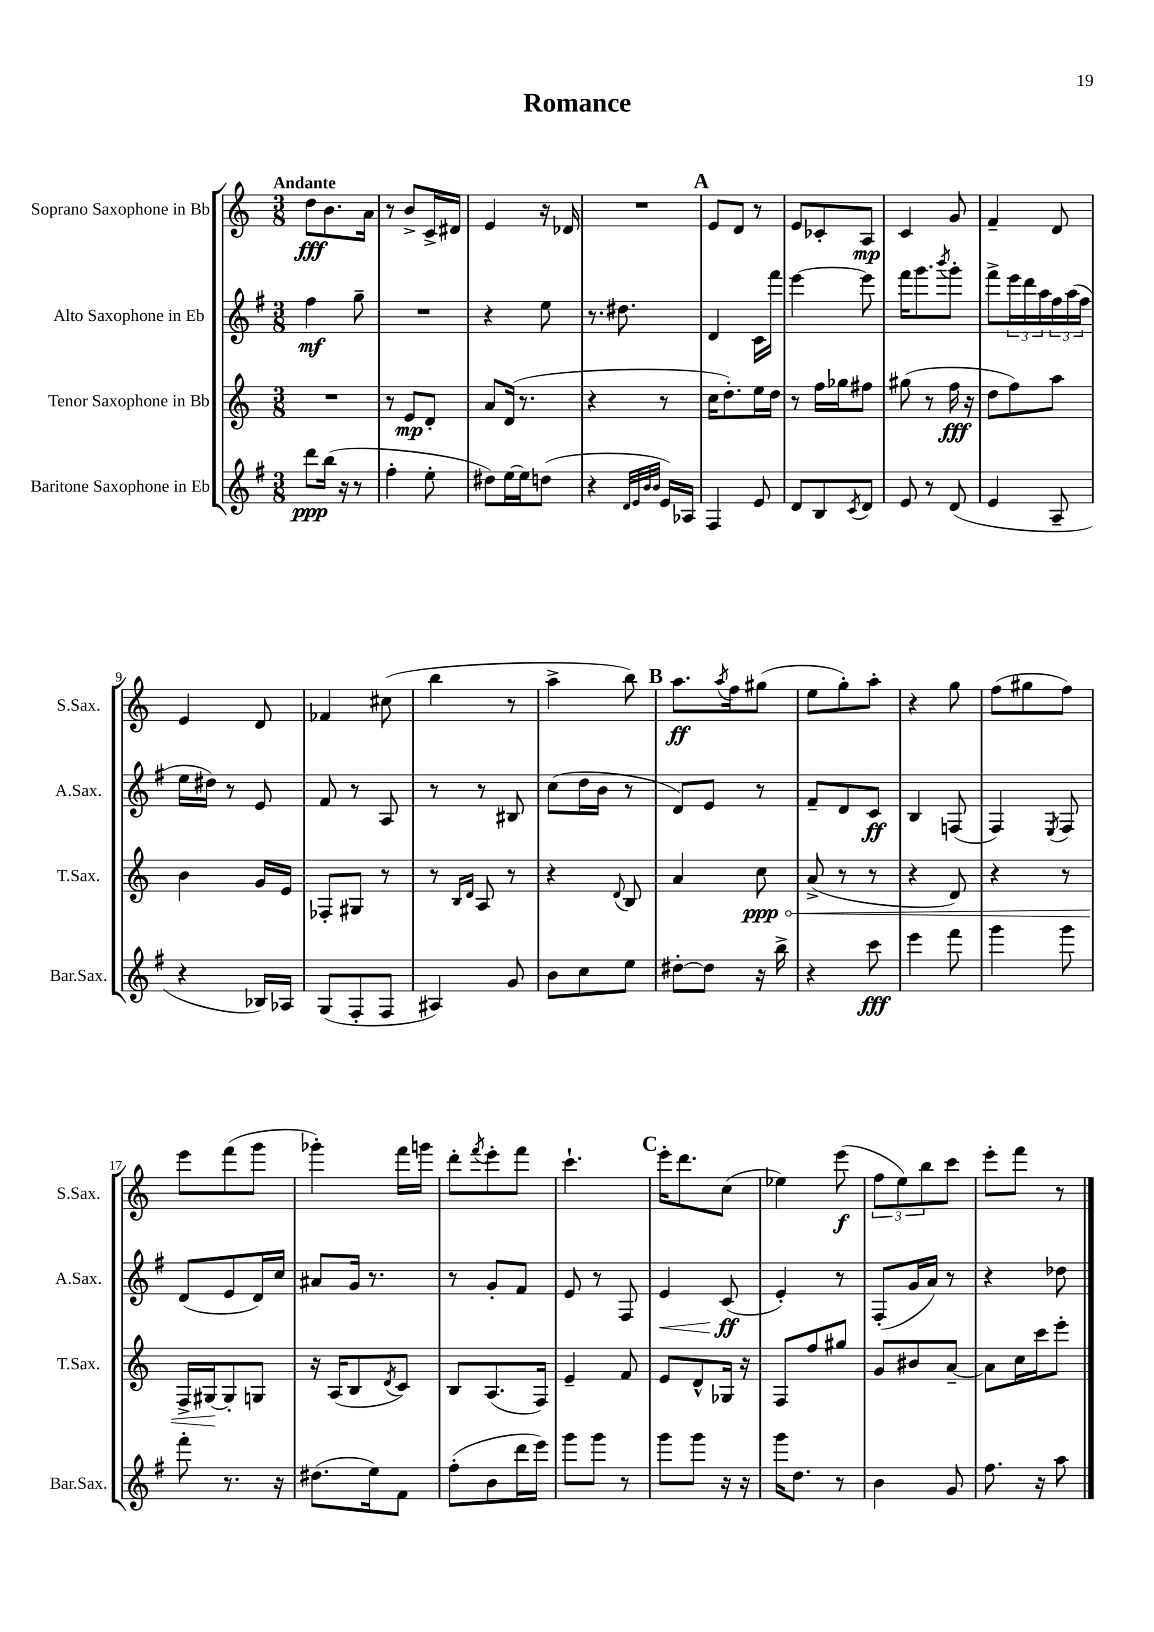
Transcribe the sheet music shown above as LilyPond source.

\header { title = "Romance" }
<<
\new StaffGroup <<
\new Staff = "s0" \with { instrumentName = "Soprano Saxophone in Bb" shortInstrumentName = "S.Sax." } {
    \clef treble \key c \major \numericTimeSignature \time 3/8 \tempo "Andante"
    d''8\fff b'8. a'16 |
    r8 b'8-> c'16-> dis'16 |
    e'4 r16 des'16 |
    R4. |
    \mark \markup { \bold "A" } e'8 d'8 r8 |
    e'8 ces'8-. a8\mp |
    c'4 g'8 |
    f'4-- d'8 |
    e'4 d'8 |
    fes'4 cis''8( |
    b''4 r8 |
    a''4-> b''8) |
    \mark \markup { \bold "B" } a''8.\ff \acciaccatura { a''8 } f''16 gis''8( |
    e''8 g''8-.) a''8-. |
    r4 g''8 |
    f''8( gis''8 f''8) |
    e'''8 f'''8( g'''8 |
    ges'''4-.) f'''16 g'''16 |
    d'''8-. \acciaccatura { f'''8 } e'''8-. f'''8 |
    c'''4.-! |
    \mark \markup { \bold "C" } e'''16-. d'''8. c''8( |
    ees''4) e'''8\f( |
    \tuplet 3/2 { f''8 e''8) b''8 } c'''8 |
    e'''8-. f'''8 r8 \bar "|." |
}
\new Staff = "s1" \with { instrumentName = "Alto Saxophone in Eb" shortInstrumentName = "A.Sax." } {
    \clef treble \key g \major \numericTimeSignature \time 3/8
    fis''4\mf g''8-- |
    R4. |
    r4 e''8 |
    r8. dis''8. |
    \mark \markup { \bold "A" } d'4 c'16 fis'''16 |
    e'''4~ e'''8 |
    fis'''16 g'''8. \acciaccatura { b'''8 } g'''8-. |
    fis'''8-> \tuplet 3/2 { e'''16 d'''16 a''16 } \tuplet 3/2 { fis''16 a''16( fis''16 } |
    e''16 dis''16) r8 e'8 |
    fis'8 r8 a8 |
    r8 r8 bis8 |
    c''8( d''16 b'16 r8 |
    \mark \markup { \bold "B" } d'8) e'8 r8 |
    fis'8-- d'8 c'8\ff |
    b4 f8( |
    fis4) \acciaccatura { e8 } fis8 |
    d'8( e'8 d'16) c''16 |
    ais'8 g'16 r8. |
    r8 g'8-. fis'8 |
    e'8 r8 fis8 |
    \mark \markup { \bold "C" } e'4\< c'8\ff\!( |
    e'4-.) r8 |
    fis8-.( g'16 a'16) r8 |
    r4 des''8 \bar "|." |
}
\new Staff = "s2" \with { instrumentName = "Tenor Saxophone in Bb" shortInstrumentName = "T.Sax." } {
    \clef treble \key c \major \numericTimeSignature \time 3/8
    R4. |
    r8 e'8\mp d'8-. |
    a'8 d'16( r8. |
    r4 r8 |
    \mark \markup { \bold "A" } c''16 d''8.-.) e''16 d''16 |
    r8 f''16 ges''16 fis''8 |
    gis''8( r8 f''16\fff r16 |
    d''8 f''8) a''8 |
    b'4 g'16 e'16 |
    fes8-. gis8 r8 |
    r8 \grace { b16 d'16 } a8 r8 |
    r4 \appoggiatura { d'8 } b8 |
    \mark \markup { \bold "B" } a'4 \once \override Hairpin.circled-tip = ##t c''8\ppp\< |
    a'8->( r8 r8 |
    r4 d'8) |
    r4 r8 |
    f16-> gis16~\! gis8-. g8 |
    r16 a16( b8 \acciaccatura { d'8 } c'8) |
    b8 a8.( f16) |
    e'4-- f'8 |
    \mark \markup { \bold "C" } e'8 d'8-^ ges16 r16 |
    f8 f''8 gis''8 |
    g'8 bis'8 a'8~-- |
    a'8 c''16 c'''16 e'''8-. \bar "|." |
}
\new Staff = "s3" \with { instrumentName = "Baritone Saxophone in Eb" shortInstrumentName = "Bar.Sax." } {
    \clef treble \key g \major \numericTimeSignature \time 3/8
    d'''8\ppp b''16( r16 r8 |
    fis''4-. e''8-. |
    dis''8) e''16~ e''16 d''8( |
    r4 \grace { d'32 e'32 b'32 b'32 } e'16) aes16 |
    \mark \markup { \bold "A" } fis4 e'8 |
    d'8 b8 \acciaccatura { c'8 } d'8 |
    e'8 r8 d'8( |
    e'4 a8-- |
    r4 bes16) aes16 |
    g8( fis8-. fis8 |
    ais4) g'8 |
    b'8 c''8 e''8 |
    \mark \markup { \bold "B" } dis''8~-. dis''8 r16 b''16-> |
    r4 c'''8\fff |
    e'''4 fis'''8 |
    g'''4 g'''8 |
    fis'''8-. r8. r16 |
    dis''8.( e''16) fis'8 |
    fis''8-.( b'8 d'''16 e'''16) |
    g'''8 g'''8 r8 |
    \mark \markup { \bold "C" } g'''8 g'''8 r16 r16 |
    g'''16 d''8. r8 |
    b'4 g'8 |
    fis''8. r16 a''8 \bar "|." |
}
>>
>>
